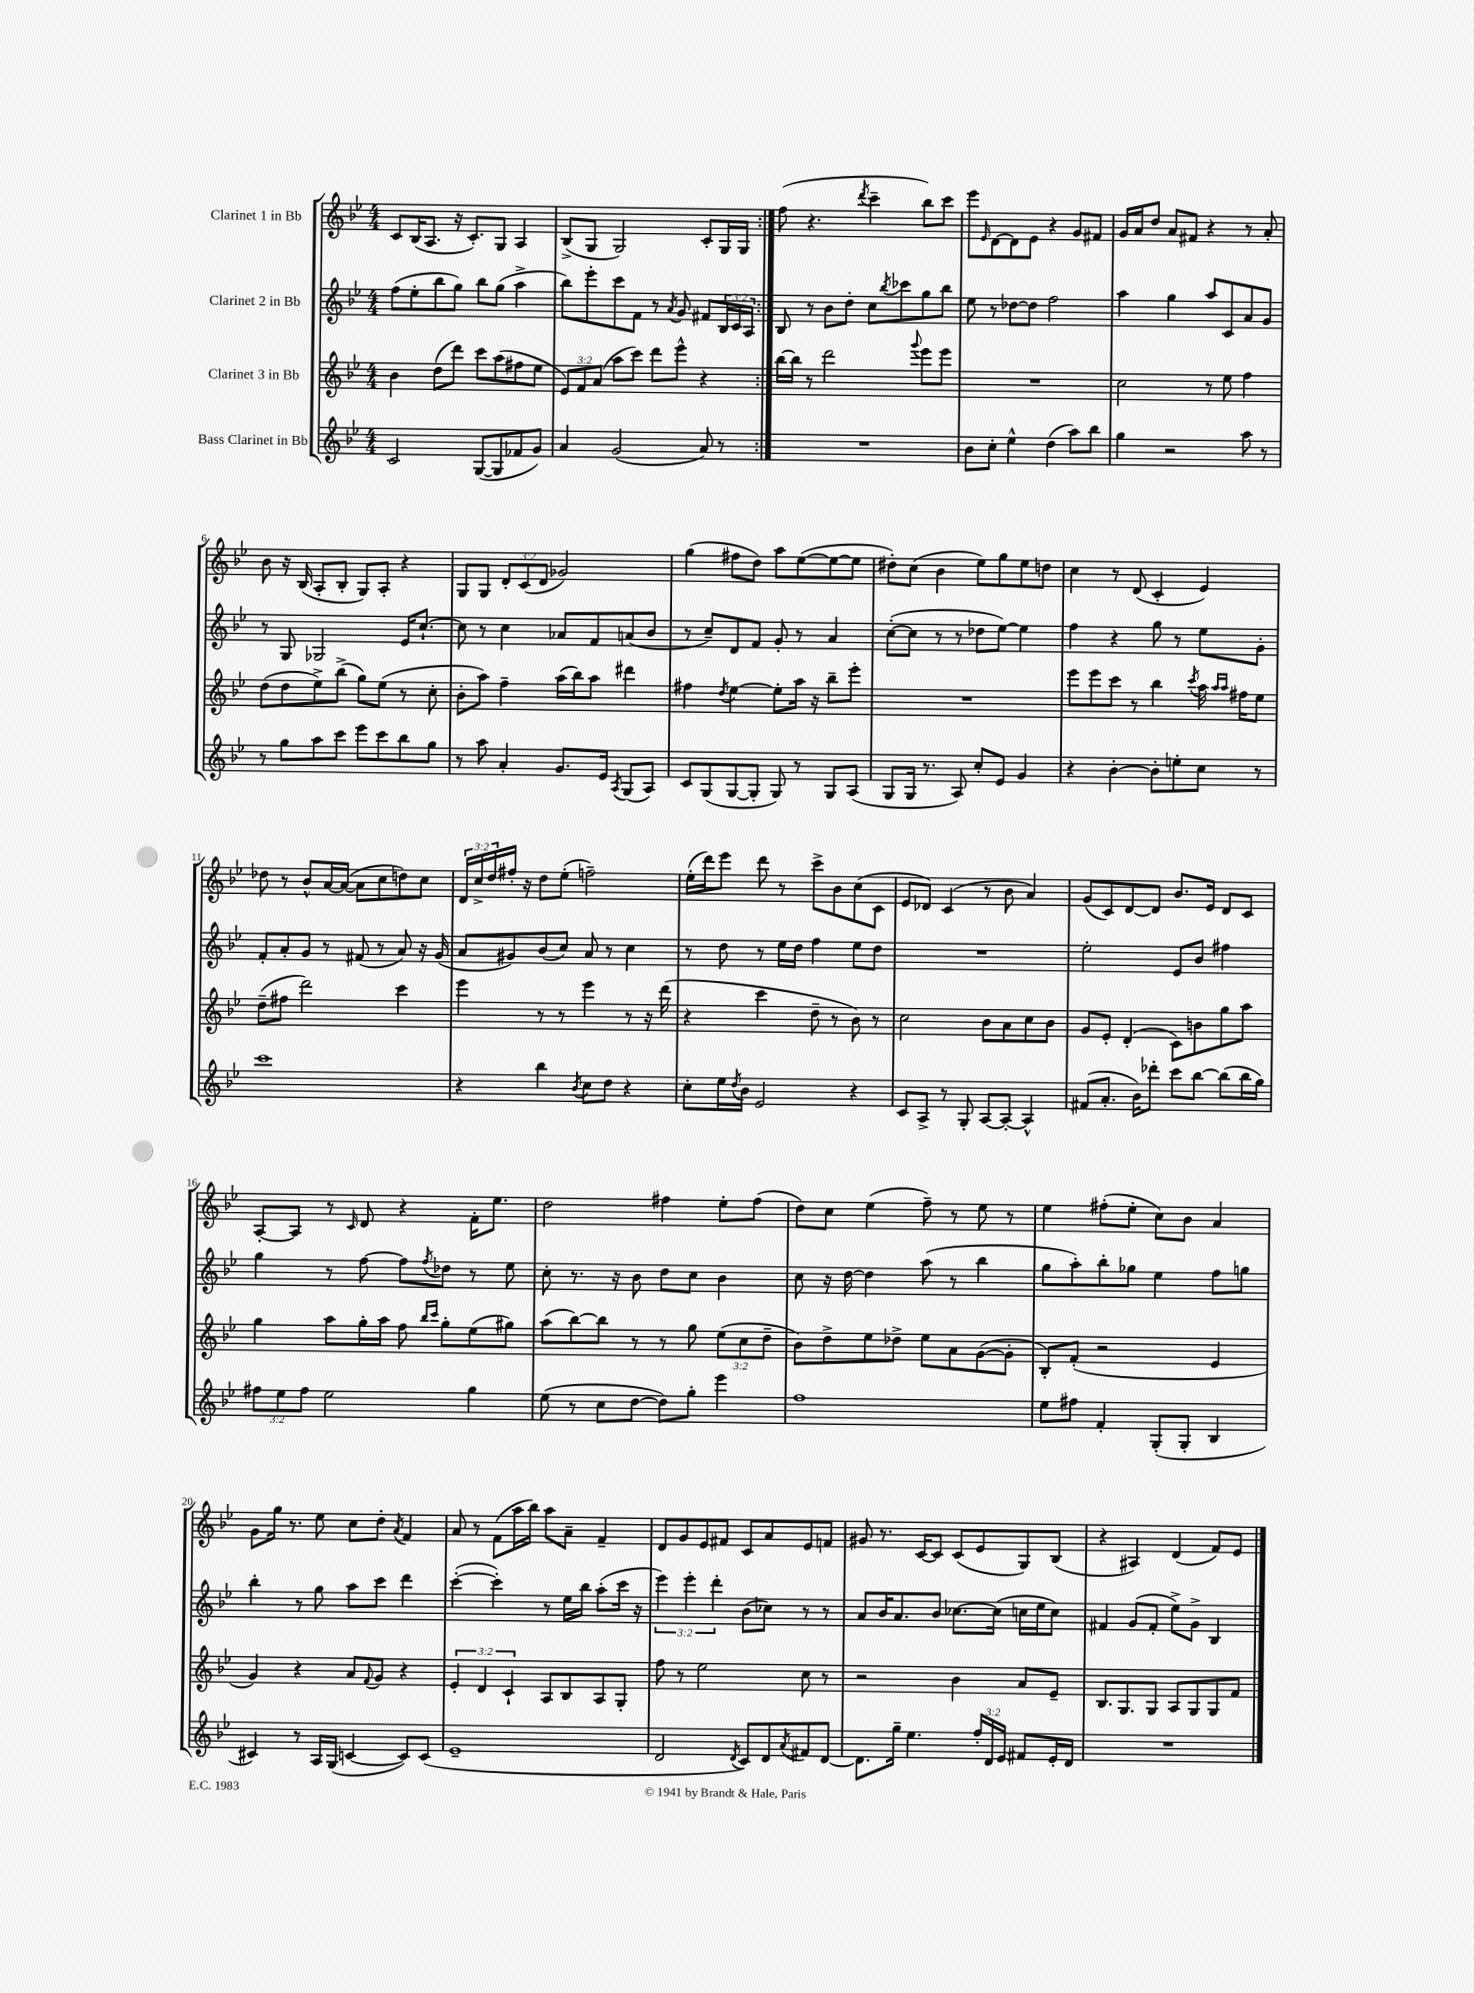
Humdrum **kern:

**kern	**kern	**kern	**kern
*staff4	*staff3	*staff2	*staff1
*clefG2	*clefG2	*clefG2	*clefG2
*k[b-e-]	*k[b-e-]	*k[b-e-]	*k[b-e-]
*M4/4	*M4/4	*M4/4	*M4/4
2c/	4b-\	(8ff\L	8c/L
.	.	8ee-'\	(16B-/K
.	.	.	8.A/J
.	(8dd\L	8bb-\	.
.	8ddd\J)	8gg\J)	16r
.	.	.	8.c'/L)
([8G/L	8ccc\L	8bb-\L	.
8G/]	(8aa\	(8gg\J	8G/J
8f-/	8ff#\	4aa^\	4A/
8g/J)	8ee-\J	.	.
=	=	=	=
4a/	12e-/L)	8bb-\L)	(8B-^/L
.	12f/	.	.
.	.	8eee-'\	8G/J
.	(12a/J	.	.
(2g/	8aa\L	8ccc\	2G/)
.	8ccc\J)	8f\J	.
.	8ddd\L	8r	.
.	.	8qa/	.
.	8eee-^^\J	8g/	.
8a/)	4r	8f#/L	8c'/L
8r	.	24B-/L	16G/L
.	.	24c/	.
.	.	.	16G/JJ
.	.	24A/JJ	.
=:|!	=:|!	=:|!	=:|!
1r	[16bb-\LL	8B-/	(8ff\
.	16bb-\]JJ	.	.
.	8r	8r	4.r
.	2ddd\	8b-\L	.
.	.	8dd'\J	.
.	.	.	8qddd/
.	.	8cc\L	4ccc~\
.	.	8qbb-/	.
.	.	8ccc-\	.
.	8qqggg/	.	.
.	8eee-\L	8gg\	8bb-\L)
.	8eee-\J	8bb-\J	8ccc\J
=	=	=	=
8b-\L	1r	8ee-\	8eee-\L
.	.	.	16qqe-/
8cc'\J	.	8r	[8d\
4ee-^^\	.	[8dd-\L	8d\]
.	.	8dd-\]J	8e-\J
(4dd\	.	2ff\	4r
8aa\L)	.	.	8g/L
8bb-\J	.	.	8f#/J
=	=	=	=
4gg\	2cc\	4aa\	16g/LL
.	.	.	16a/J
.	.	.	8dd/J
2r	.	4gg\	8a/L
.	.	.	8f#/J
.	8r	8aa/L	4r
.	8ee-\	8c/	.
8aa\	4ff\	8a/	8r
8r	.	8g/J	8a'/
=	=	=	=
8r	(8dd\L	8r	8b-\
8gg\L	8dd\	8G/	16r
.	.	.	(16B-/
8aa\	8ee-^\)	2G-/	8A'/L
8ccc\J	(8bb-^\J	.	8B-'/J
8eee-\L	8gg\L)	.	8G/L)
8ccc\	(8ee-\J	.	8A'/J
8bb-\	8r	16e-/LK	4r
.	.	[8.cc`/J	.
8gg\J	8cc'\	.	.
=	=	=	=
8r	8b-'\L	8cc\]	8G/L
8aa\	8aa\J)	8r	8G/J
4a'/	4ff~\	4cc\	12d'/L
.	.	.	(12c/
.	.	.	12d/J
8.g/L	(16aa\LL	8a-/L	2g-/)
.	16bb-\J)	.	.
.	8aa\J	8f/	.
16e-/Jk	.	.	.
8qA/	.	.	.
(8G/L	4ddd#\	(8a/	.
8A/J)	.	8b-/J	.
=	=	=	=
8c/L	4ff#\	8r	(4gg\
(8G/	.	8cc~/L)	.
.	8qdd/	.	.
[8G/	[4ee-\	8d/	8ff#\L
8G'/]J	.	8f/J	8dd\J)
8G/)	8ee-'\]L	8g'/	8aa\L
8r	16aa\Jk	8r	([8ee-\
.	16r	.	.
8G/L	8bb-~\L	4a/	8ee-\_
(8A/J	8eee-'\J	.	8ee-\]J
=	=	=	=
8G/L	1r	([8cc'\L	8dd#'\L)
16G/Jk	.	8cc\]J	(8cc\J
8.r	.	.	.
.	.	8r	4b-\
8A/)	.	8r	.
8cc'/L	.	8dd-\L	8ee-\L)
8e-/J	.	[8ee-\J)	8gg\
4g/	.	4ee-\]	8ee-\
.	.	.	8dd\J
=	=	=	=
4r	8eee-\L	4ff\	4cc\
.	8eee-\	.	.
[4b-'\	8ccc\J	4r	8r
.	8r	.	(8d/
8b-'\]L	4bb-\	8gg\	4c'/
8ee'\	.	8r	.
.	8qccc/	.	.
8cc\J	16aa\	8ee-\L	4e-/)
.	16qqaa/LL	.	.
.	16qqaa/JJ	.	.
.	16ff#\LK	.	.
8r	8ee-\J	8g'\J	.
=	=	=	=
1ccc	(8dd~\L	8f'/L	8dd-\
.	8ff#\J	8a'/	8r
.	2ddd\)	8g/J	8b-^^/L
.	.	8r	[16a/L
.	.	.	(16a/_JJ
.	.	(8f#/	8a\]L
.	.	8r	8cc\
.	4ccc\	8a/)	8dd\)
.	.	16r	8cc\J
.	.	(16g/	.
=	=	=	=
4r	4eee-\	8a/L	24d/LL
.	.	.	24cc^/
.	.	.	24dd/
.	.	8g#/)	16ff#'/JJ
.	.	.	16r
4bb-\	8r	(8b-/	8dd\L
.	8r	8cc/J)	(8ee-'\J
8qb-/	.	.	.
8cc\L	4eee-\	8a/	2ff~\)
8dd\J	.	8r	.
4r	8r	4cc\	.
.	16r	.	.
.	(16ddd\	.	.
=	=	=	=
8cc'\L	4r	8r	(16ee-'\LL
.	.	.	16ddd\J)
16ee-\L	.	8dd\	8eee-\J
8qdd/	.	.	.
16b-\JJ	.	.	.
2e-/	4ccc\	8r	8ddd\
.	.	16ee-\LL	8r
.	.	16dd\JJ	.
.	8dd~\	4ff\	8ccc^\L
.	8r	.	8b-\
4r	8b-\)	8ee-\L	(8cc\
.	8r	8dd\J	8c\J
=	=	=	=
8c/L	2cc\	1r	8e-/L
8A^/J	.	.	8d-/J)
8r	.	.	(4c/
8G'/	.	.	.
[8A/L	8b-\L	.	8r
8A'/_J	8a\	.	8b-\
4A^^/]	8cc\	.	4a/)
.	8b-\J	.	.
=	=	=	=
(8f#/L	8g/L	2ee-'\	(8g/L
8.a'/J	8e-'/J	.	8c/)
.	(4d'/	.	[8d/
16b-\LK)	.	.	.
8ddd-'\J	.	.	8d/]J
8ccc\L	8c\L)	8e-/L	8.b-/L
[8bb-\J	8b\	8b-/J	.
.	.	.	16e-/Jk
(8bb-\]L	8gg\	4ff#\	8d/L
16bb-\L	8aa\J	.	8c/J
16gg\JJ)	.	.	.
=	=	=	=
12ff#\L	4gg\	4gg\	[8A'/L
12ee-\	.	.	.
.	.	.	8A/]J
12ff#\J	.	.	.
2ee-\	8aa\L	8r	8r
.	.	.	16qqc/
.	16gg'\L	[8ff\	8d/
.	16aa\JJ	.	.
.	8ff\	8ff\]L	4r
.	16qqbb-/LL	.	.
.	16qqccc/JJ	8qff/	.
.	8gg'\L	8dd-\J	.
4gg\	(8ee-\	8r	16f'\LK
.	.	.	8.ee-\J
.	8gg#\J)	8ee-\	.
=	=	=	=
(8ee-\	(8aa\L	8cc'\	2dd\
8r	[8bb-\)	8.r	.
8cc\L	8bb-\]J	.	.
.	.	16r	.
[8dd\J	8r	8b-\	.
8dd\]L)	8r	8dd\L	4ff#\
8gg'\J	8gg\	8cc\J	.
4eee-\	(12ee-\L	4b-\	8ee-'\L
.	12cc\	.	.
.	.	.	(8ff#\J
.	12dd~\J	.	.
=	=	=	=
1ff	8b-\L)	8cc\	8dd\L)
.	8dd^\	16r	8cc\J
.	.	[16dd\	.
.	8ee-\	4dd\]	(4ee-\
.	8dd-^\J	.	.
.	8ee-\L	(8aa\	8ff~\)
.	8a\	8r	8r
.	([8g\	4bb-\	8ee-\
.	8g'\]J	.	8r
=	=	=	=
8ee-\L	8B-'/L)	8gg\L	4ee-\
8ff#\J	(8f'/J	8aa'\)	.
4f'/	2r	8bb-'\	(8ff#'\L
.	.	8gg-\J	8ee-'\J
(8G'/L	.	4ee-\	8cc\L)
8G'/J	.	.	8b-\J
4B-/	4e-/	8ff\L	4a/
.	.	8gg\J	.
=	=	=	=
4c#/)	4g/)	4bb-'\	8g\L
.	.	.	16gg\Jk
.	.	.	8.r
8r	4r	8r	.
16A/LL	.	8gg\	8ee-\
(16G/JJ	.	.	.
[4c/	8a/L	8aa\L	8cc\L
.	8qqf/	.	.
.	8g/J	8ccc\J	8dd'\J
.	.	.	8qa/
8c/]L)	4r	4ddd\	4f/
(8c/J	.	.	.
=	=	=	=
1e-~	6e-'/	([4ccc'\	8a/
.	.	.	8r
.	6d/	.	.
.	.	4ccc'\])	(8f\L
.	6c`/	.	.
.	.	.	16aa\L
.	.	.	16bb-\JJ)
.	8A/L	8r	8aa\L
.	8B-/	16ee-\LL	8a~\J
.	.	16bb-\JJ	.
.	8A/	(8aa'\L	4f~/
.	8G'/J	16ccc\Jk	.
.	.	16r	.
=	=	=	=
2d/	8ff\	6eee-\)	8d/L
.	8r	.	8g/
.	.	6eee-'\	.
.	2ee-\	.	8e-/
.	.	6ddd'\	.
.	.	.	8f#/J
8qd/	.	.	.
8c/L)	.	(8b-\L	8c/L
8d/	.	8cc-\J)	8a/
8qa/	.	.	.
8f#/	8cc\	8r	8e-/
[8d/J	8r	8r	8f/J
=	=	=	=
8.d\]L	2r	8a/L	8g#/
.	.	16b-/K	8.r
16gg~\Jk	.	8.a/	.
4.ee-\	.	.	.
.	.	.	[16c/LK
.	.	8b-/J	8c/]J
.	4b-\	[8.cc-\L	(8c/L
24ff'/LL	.	.	8e-/
24d/	.	.	.
.	.	(16cc-\]Jk	.
24e-/JJ	.	.	.
8f#/L	8a/L	16cc\LL	8G/)
.	.	16ee-\J	.
16e-'/L	8e-~/J	8cc\J)	(8B-/J
16d/JJ	.	.	.
=	=	=	=
1r	8.B-/L	4f#/	4r
.	8.G/	.	.
.	.	(8g/L	4A#/)
.	8G/J	8f#'/J	.
.	8A/L	8ee-^\L)	(4d/
.	8G/	8g^\J	.
.	8G/	4B-/	8f/L)
.	8f/J	.	8e-/J
==	==	==	==
*-	*-	*-	*-
